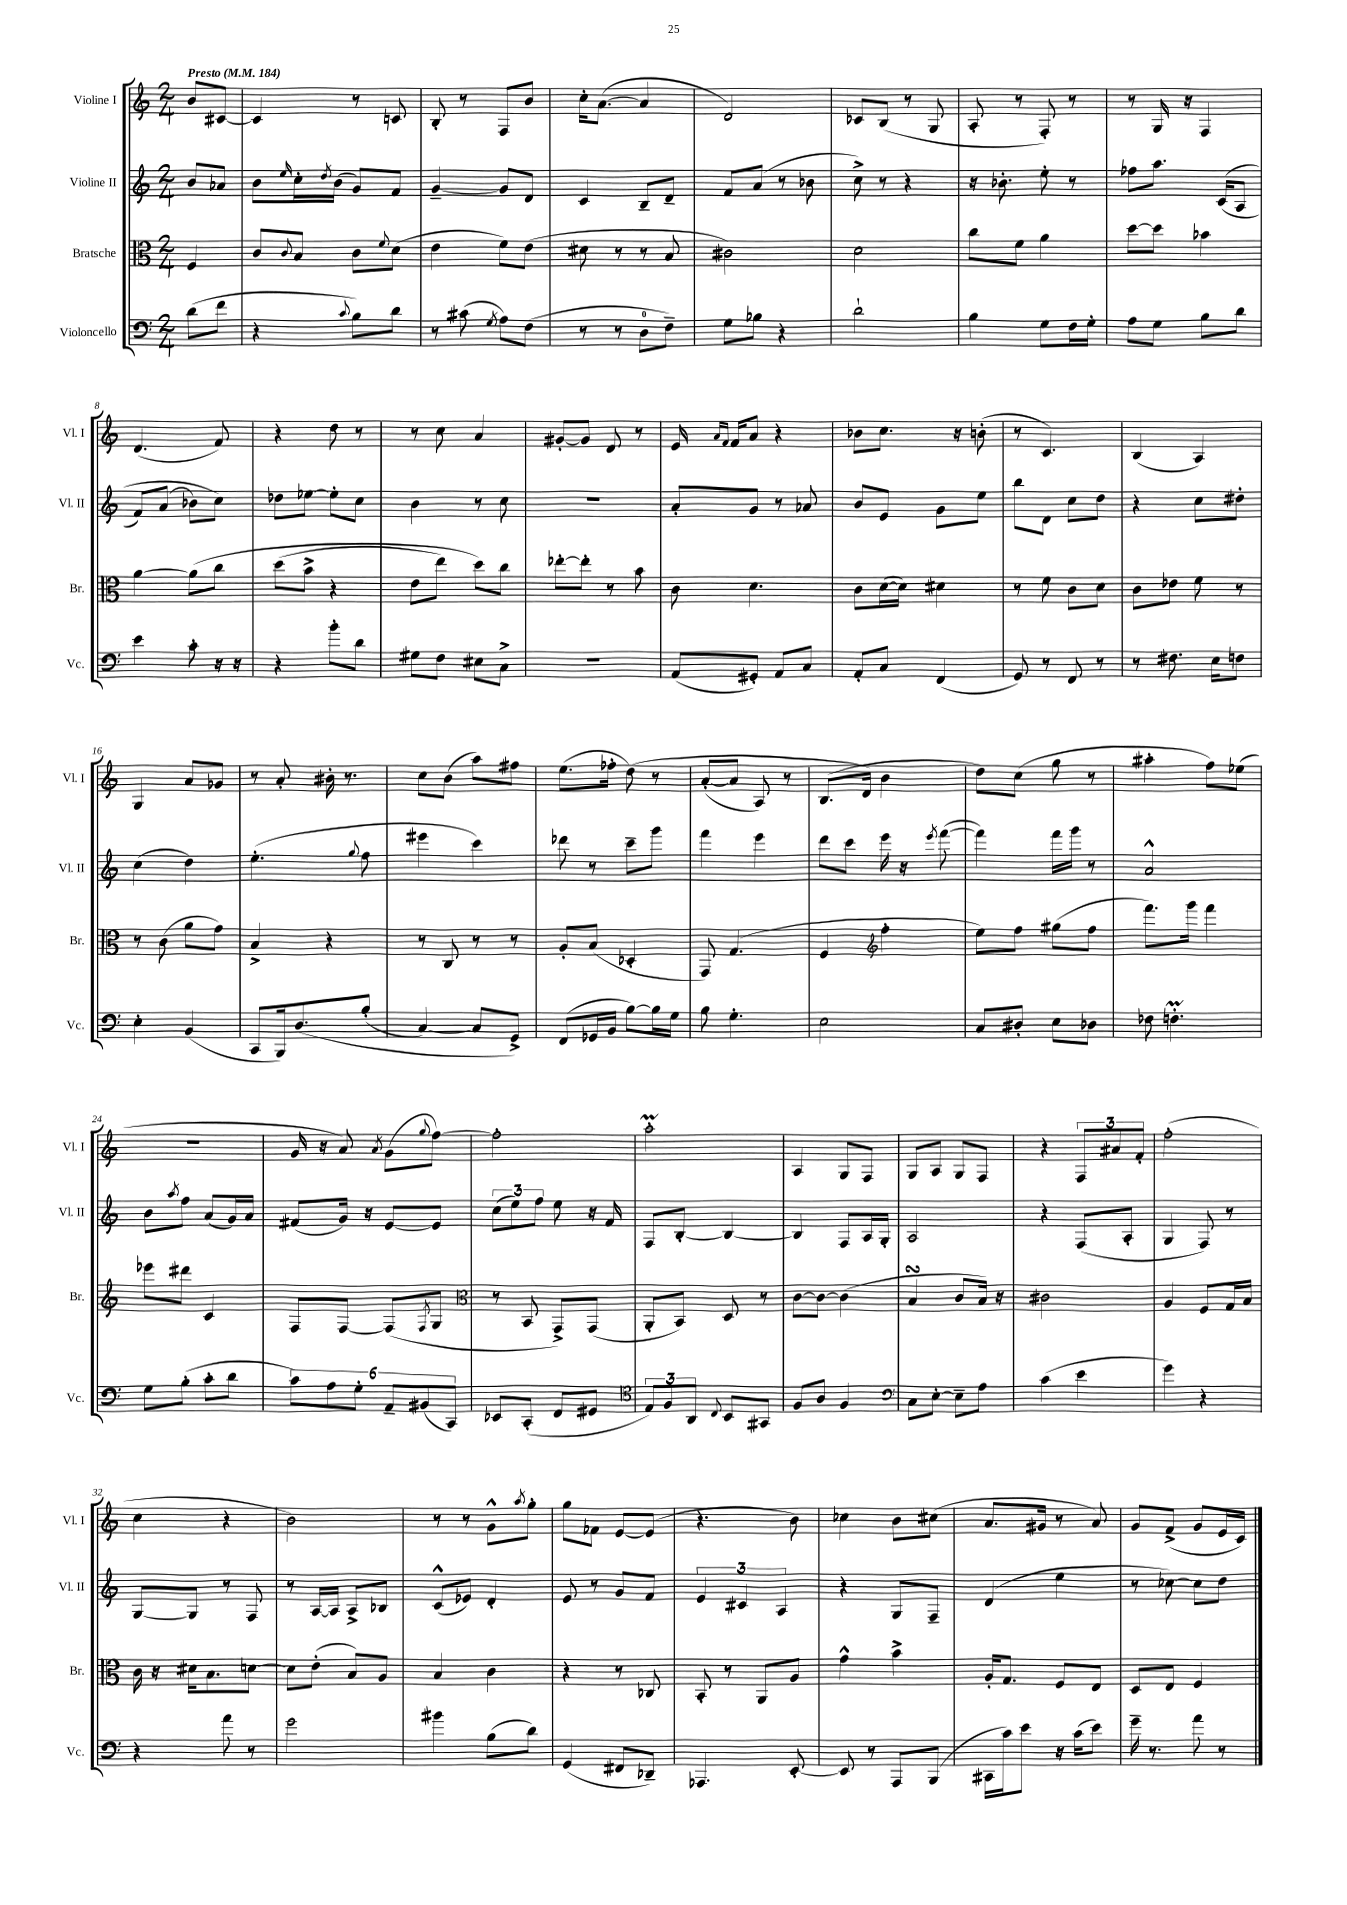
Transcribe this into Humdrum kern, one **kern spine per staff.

**kern	**kern	**kern	**kern
*staff4	*staff3	*staff2	*staff1
*clefF4	*clefC3	*clefG2	*clefG2
*k[]	*k[]	*k[]	*k[]
*M2/4	*M2/4	*M2/4	*M2/4
*MM184	*MM184	*MM184	*MM184
(8d	4F	8b	8b
8f	.	8a-	[8c#
=	=	=	=
4r	8c	8b	4c#]
.	8qqc	16qqee	.
.	8B	16cc'	.
.	.	8qdd	.
.	.	(16b	.
8qqc	.	.	.
8B)	8c	8g)	8r
.	8qqf	.	.
8d	(8d	8f	8c
=	=	=	=
8r	4e	[4g~	8B'
(8c#	.	.	8r
8qG	.	.	.
8A)	8f)	8g]	8F
(8F	(8e	8d	8b
=	=	=	=
8r	8d#	4c	16cc'
.	.	.	([8.a
8r	8r	.	.
8D	8r	8B~	4a]
8F~)	8B	8d~	.
=	=	=	=
8G	2c#)	8f	2d)
8B-	.	(8a	.
4r	.	8r	.
.	.	8b-	.
=	=	=	=
2d`	2d	8cc^)	8c-
.	.	8r	(8B
.	.	4r	8r
.	.	.	8G
=	=	=	=
4B	8cc	16r	8A'
.	.	8.b-'	.
.	8f	.	8r
8G	4a	8ee'	8F')
16F	.	8r	8r
16G'	.	.	.
=	=	=	=
8A	[8dd	8ff-	8r
8G	8dd]	8.aa	16G
.	.	.	16r
8B	4b-	.	4F
.	.	&((16c	.
8d	.	8A	.
=	=	=	=
4e	[4a	8f)	(4.d
.	.	(8a	.
8c'	&(8a]	8b-)	.
16r	8cc	8cc&)	8f)
16r	.	.	.
=	=	=	=
4r	(8dd	8dd-	4r
.	8b^	[8ee-	.
8b'	4r	8ee-']	8dd
8d	.	8cc	8r
=	=	=	=
8G#	8e	4b	8r
8F	8ee)	.	8cc
8E#	8dd&)	8r	4a
8C^	8cc	8cc	.
=	=	=	=
2r	[8ee-'	2r	[8g#'
.	8ee-']	.	8g#]
.	8r	.	8d
.	8b	.	8r
=	=	=	=
(8AA	8c	8a'	16e
.	.	.	16qqa
.	.	.	16qqf
.	.	.	16f
8GG#')	4.d	8g	8a
8AA	.	8r	4r
8C	.	8a-	.
=	=	=	=
8AA'	8c	8b	8b-
8C	([16d	8e	8.cc
.	16d])	.	.
(4FF	4d#	8g	.
.	.	.	16r
.	.	8ee	(8b'
=	=	=	=
8GG)	8r	8bb	8r
8r	8f	8d	4.c)
8FF	8c	8cc	.
8r	8d	8dd	.
=	=	=	=
8r	8c	4r	(4B
8.F#	8e-	.	.
.	8f	8cc	4A)
16E	.	.	.
8F	8r	8dd#'	.
=	=	=	=
4E'	8r	(4cc	4G
.	(8c	.	.
(4BB	8a	4dd)	8a
.	8g)	.	8g-
=	=	=	=
8CC	4B^	(4.ee'	8r
16BBB)	.	.	8a'
&(8.D	.	.	.
.	4r	.	16b#'
.	.	.	8.r
.	.	8qqgg	.
(8B'	.	8ff	.
=	=	=	=
[4C)	8r	4eee#	8cc
.	8C	.	(8b
8C]	8r	4ccc)	8aa)
8GG^&)	8r	.	8ff#
=	=	=	=
(8FF	8A'	8ddd-	(8.ee
16GG-	(8B	8r	.
16BB	.	.	16ff-'
[8B)	4D-'	8ccc~	&(8dd)
16B]	.	8ggg	8r
16G	.	.	.
=	=	=	=
8B	8GG)	4fff	([8a'
4.G'	(4.G	.	8a]
.	.	4eee	8A)
.	.	.	8r
=	=	=	=
2E	4F	8ddd	(8.B
.	.	8ccc	.
.	.	.	16d&)
*	*clefG2	*	*
.	4ff'	16eee	4b
.	.	16r	.
.	.	8qeee	.
.	.	([8fff	.
=	=	=	=
8C	8ee)	4fff])	8dd)
8D#'	8ff	.	(8cc
8E	(8gg#	16fff	8gg
.	.	16ggg	.
8D-	8ff	8r	8r
=	=	=	=
8F-	8.fff)	2a^^	4aa#'
4.F'	.	.	.
.	16ggg	.	.
.	4fff	.	8ff)
.	.	.	(8ee-
=	=	=	=
8G	8eee-	8b	2r
.	.	8qaa	.
(8B'	8ddd#	8ff	.
8c'	4c	(8a	.
8d	.	16g)	.
.	.	16a	.
=	=	=	=
12c)	8F	(8f#	16g
.	.	.	16r
12A	.	.	.
.	[8F	16g)	8a)
12G'	.	.	.
.	.	16r	.
.	.	.	8qa
12AA~	(8F]	[8e	(8g
(12BB#	.	.	.
.	8qF	.	8qqgg
.	8G	8e]	[8ff)
12CC)	.	.	.
=	=	=	=
*	*clefC3	*	*
8EE-	8r	(12cc	2ff']
.	.	12ee)	.
(8CC'	8BB	.	.
.	.	12ff	.
8FF	8GG^)	8ee	.
8GG#	(8GG	16r	.
.	.	16f	.
=	=	=	=
*clefC4	*	*	*
12E)	8AA'	8F	2aa'
12F	.	.	.
.	8BB)	[8B'	.
12AA	.	.	.
8qqC	.	.	.
8BB	8D	4B_	.
8GG#	8r	.	.
=	=	=	=
8F	[8c	4B]	4A
8A	8c_	.	.
4F	(4c]	8F	8G
.	.	16A	8F
.	.	16G'	.
=	=	=	=
*clefF4	*	*	*
8C	4B	2A	8G
[8E'	.	.	8A
8E~]	8c	.	8G
8A	16B)	.	8F
.	16r	.	.
=	=	=	=
(4c	2c#	4r	4r
4e	.	(8F	12F
.	.	.	12a#
.	.	8A'	.
.	.	.	12f'
=	=	=	=
4g)	4A	4G	(2ff'
4r	8F	8F)	.
.	16G	8r	.
.	16B	.	.
=	=	=	=
4r	16c	[8G	4cc
.	16r	.	.
.	16d#	8G]	.
.	8.B	.	.
8a	.	8r	4r
8r	[8d	8F	.
=	=	=	=
2g	8d]	8r	2b)
.	(8e'	[16A	.
.	.	16A]	.
.	8B)	8A^	.
.	8A	8B-	.
=	=	=	=
4b#	4B	(8c^^	8r
.	.	8e-)	8r
(8B	4c	4d'	8g^^
.	.	.	8qaa
8d)	.	.	8gg'
=	=	=	=
(4GG	4r	8e	8gg
.	.	8r	8f-
8FF#	8r	8g	[8e
8DD-~)	8C-	8f	(8e]
=	=	=	=
4.AAA-	8BB'	6e	4.r
.	8r	.	.
.	.	6c#	.
.	8AA	.	.
.	.	6A	.
[8EE'	8A	.	8b)
=	=	=	=
8EE]	4g^^	4r	4cc-
8r	.	.	.
8AAA	4b^	8G	8b
(8BBB	.	8F~	(8cc#
=	=	=	=
16CC#	16A'	(4d	8.a
16c)	8.G	.	.
8e	.	.	.
.	.	.	16g#
16r	8F	4ee	8r
(16c	.	.	.
8e)	8E	.	8a)
=	=	=	=
16g~	8D	8r	8g
8.r	.	.	.
.	8E	[8cc-)	(8f^
8a	4F	8cc-]	8g
8r	.	8dd	16e
.	.	.	16c)
==	==	==	==
*-	*-	*-	*-
